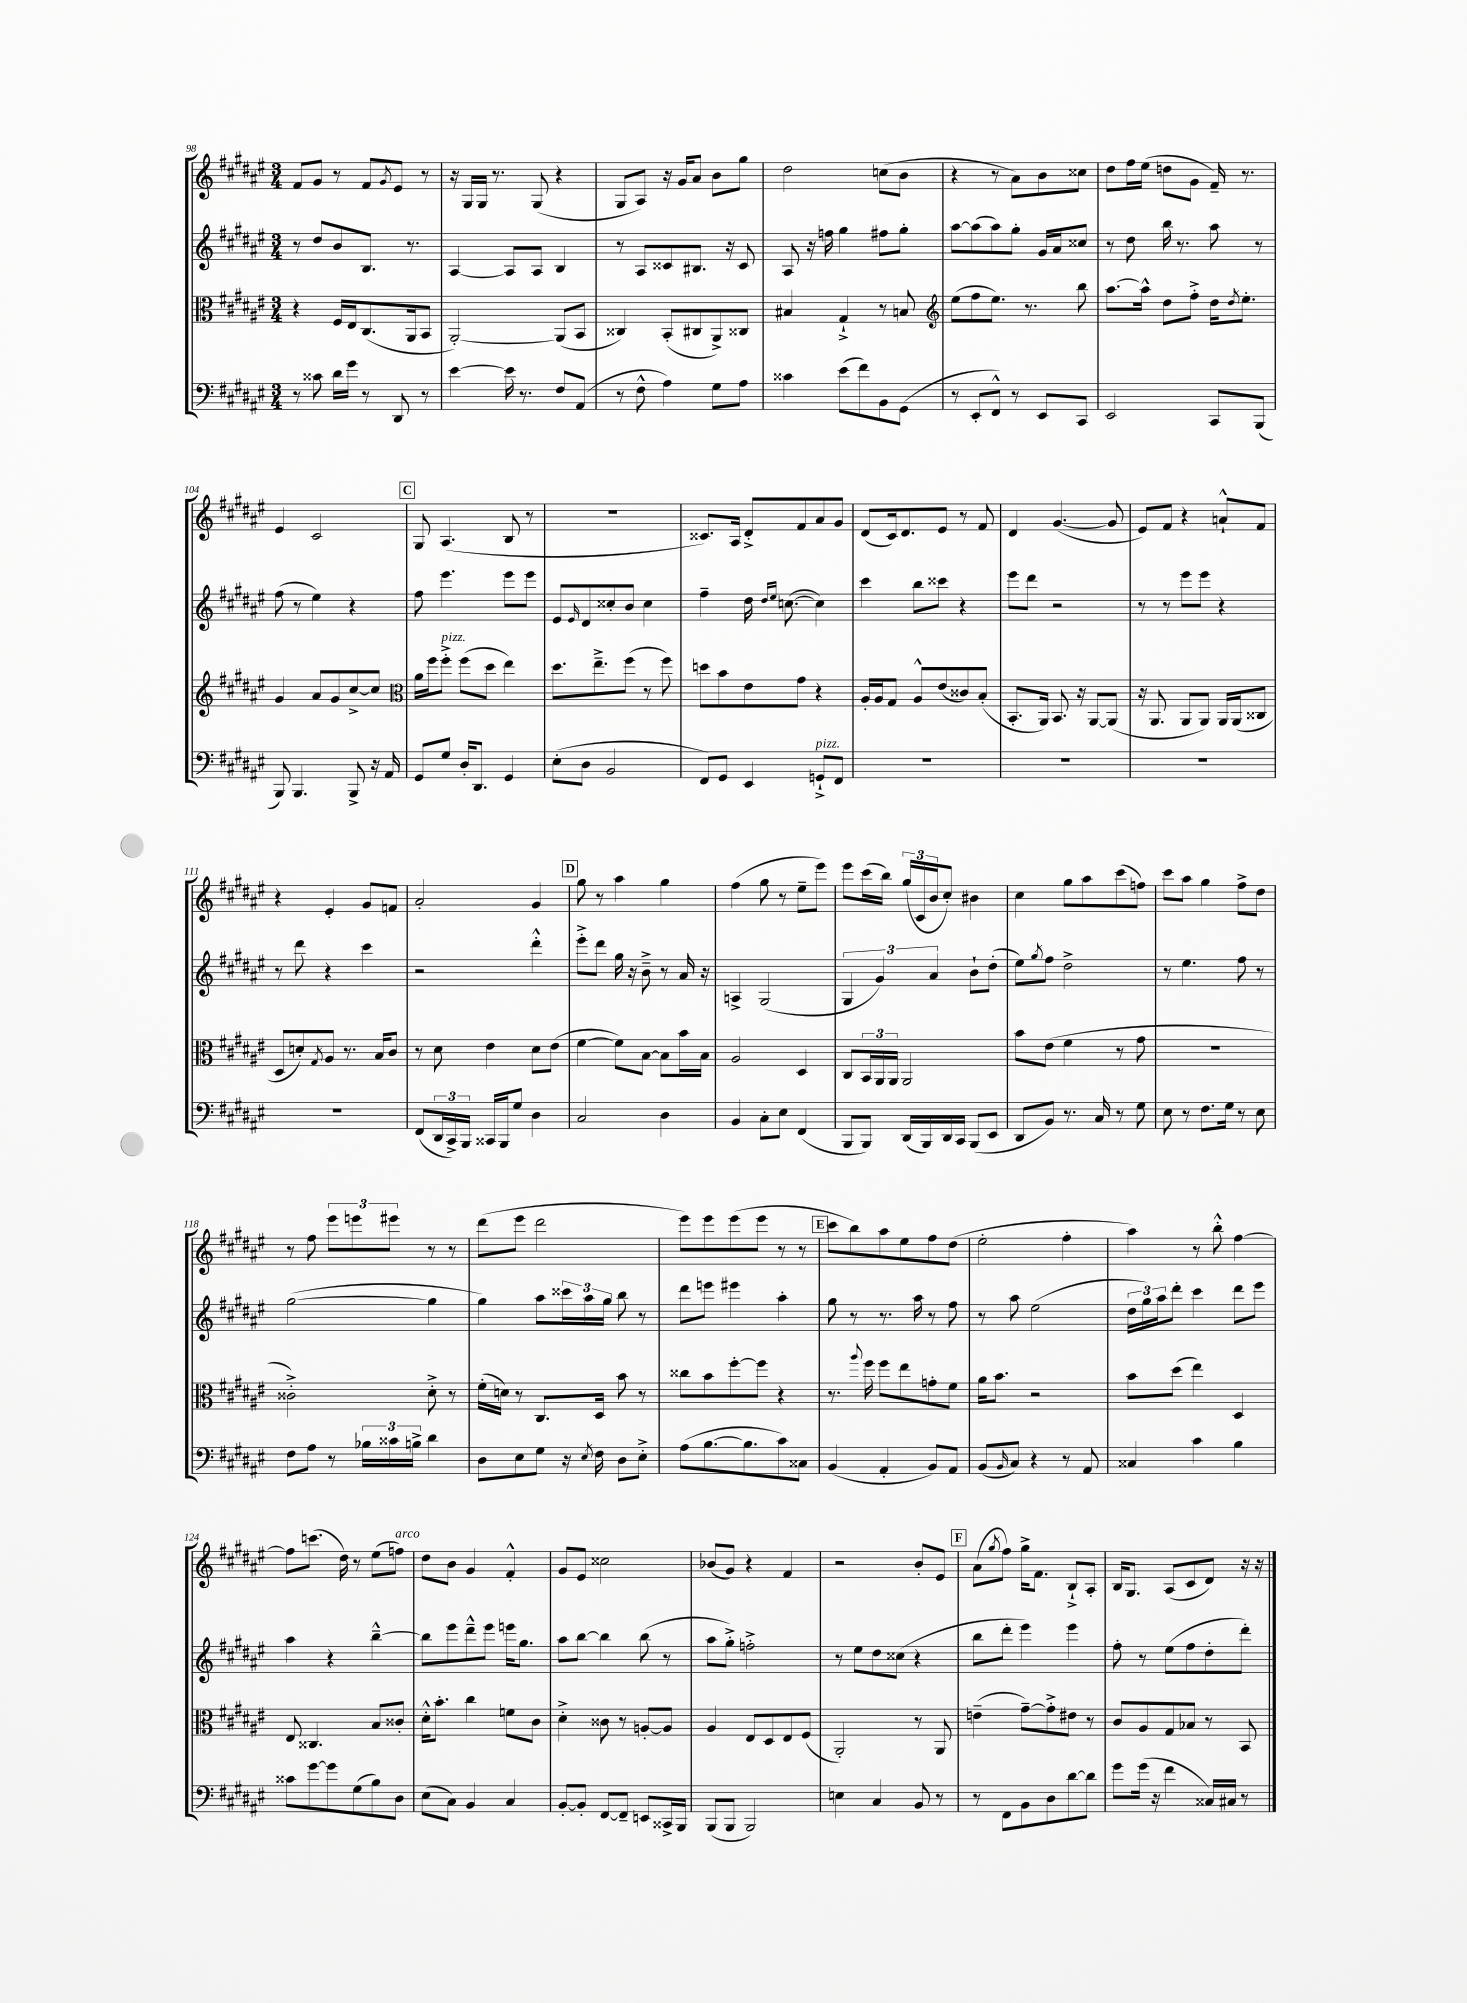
<<
\new StaffGroup <<
\new Staff = "s0" {
    \clef treble \key fis \major \numericTimeSignature \time 3/4
    fis'8 gis'8 r8 fis'8 \acciaccatura { gis'8 } eis'8 r8 |
    r16 gis16 gis16 r8. gis8( r4 |
    gis8 ais8) r16 gis'16 ais'8 b'8 gis''8 |
    dis''2 c''8( b'8 |
    r4 r8 ais'8) b'8 cisis''8 |
    dis''8 fis''16 eis''16( d''8 gis'8 fis'16--) r8. |
    eis'4 cis'2 |
    \mark \markup { \box "C" } gis8 ais4.( b8 r8 |
    R2. |
    cisis'8.) ais16 dis'8-.-> fis'8 ais'8 gis'8 |
    dis'8( cis'16) dis'8. eis'8 r8 fis'8 |
    dis'4 gis'4.~( gis'8 |
    eis'8) fis'8 r4 a'8-!-^ fis'8 |
    r4 eis'4-. gis'8 f'8 |
    ais'2-. gis'4 |
    \mark \markup { \box "D" } gis''8 r8 ais''4 gis''4 |
    fis''4( gis''8 r8 eis''8-- eis'''8) |
    eis'''8 cis'''16( b''16) \tuplet 3/2 { gis''16( cis'16 b'16 } cis''8-.) bis'4 |
    cis''4 gis''8 ais''8 cis'''8( f''8) |
    cis'''8 ais''8 gis''4 fis''8-> dis''8 |
    r8 fis''8 \tuplet 3/2 { eis'''8 e'''8 eis'''8 } r8 r8 |
    dis'''8( eis'''8 dis'''2 |
    eis'''8) eis'''8 eis'''8( eis'''8 r8 r8 |
    \mark \markup { \box "E" } cis'''8 b''8) ais''8 eis''8 fis''8 dis''8( |
    eis''2-. fis''4-. |
    ais''4) r8 b''8-.-^ fis''4~ |
    fis''8 c'''8.( dis''16) r8 eis''8( f''8^\markup { \italic "arco" }) |
    dis''8 b'8 gis'4 fis'4-.-^ |
    gis'8 eis'8 cisis''2 |
    bes'8( gis'8) r4 fis'4 |
    r2 b'8-. eis'8 |
    \mark \markup { \box "F" } ais'8( \acciaccatura { gis''8 } fis''8) gis''16-> fis'8. b8-!-> ais8-. |
    b16 gis8. ais8( cis'8 dis'8) r16 r16 \bar "|." |
}
\new Staff = "s1" {
    \clef treble \key fis \major \numericTimeSignature \time 3/4
    r8 dis''8 b'8 b8. r8. |
    ais4~ ais8 ais8 b4 |
    r8 ais8 cisis'8 bis8. r16 cisis'8 |
    ais8 r16 f''16 gis''4 fis''8 gis''8-. |
    ais''8~ ais''8( ais''8) gis''8-. gis'16 ais'16 cisis''8 |
    r8 dis''8 b''16 r8. ais''8 r8 |
    fis''8( r8 eis''4) r4 |
    \mark \markup { \box "C" } fis''8 eis'''4. eis'''8 eis'''8 |
    eis'8 \grace { eis'16 } dis'8 cisis''8-. b'8 cisis''4 |
    fis''4-- dis''16 \grace { dis''16 eis''16 } c''8.~( c''4) |
    cis'''4 b''8 cisis'''8 r4 |
    eis'''8 dis'''8 r2 |
    r8 r8 eis'''8 eis'''8 r4 |
    r8 dis'''8 r4 cis'''4 |
    r2 dis'''4-.-^ |
    \mark \markup { \box "D" } eis'''8-.-> dis'''8 gis''16 r16 b'8---> r8 ais'16 r16 |
    a4-> gis2( |
    \tuplet 3/2 { gis4 gis'4) ais'4 } b'8-! dis''8-.( |
    eis''8) \acciaccatura { gis''8 } fis''8 dis''2-> |
    r8 eis''4. fis''8 r8 |
    gis''2~( gis''4 |
    gis''4) ais''8 \tuplet 3/2 { cisis'''16 ais''16 gis''16 } b''8 r8 |
    dis'''8 e'''8 eis'''4 ais''4-. |
    \mark \markup { \box "E" } gis''8 r8 r8. ais''16 r8 fis''8 |
    r8 ais''8 eis''2( |
    \tuplet 3/2 { dis''16 gis''16) ais''16 } dis'''8-. cis'''4 dis'''8 eis'''8 |
    ais''4 r4 b''4~---^ |
    b''8 eis'''8 dis'''8---^ eis'''8 e'''16 gis''8. |
    ais''8 b''8~ b''4 b''8( r8 |
    ais''8 gis''8-.->) f''2-.-> |
    r8 eis''8 dis''8 cisis''8( r4 |
    \mark \markup { \box "F" } b''8 dis'''8-. eis'''4) eis'''4 |
    fis''8-. r8 eis''8( fis''8 dis''8-. dis'''8-.) \bar "|." |
}
\new Staff = "s2" {
    \clef alto \key fis \major \numericTimeSignature \time 3/4
    r4 fis16 eis16 cis8.( ais,16 b,8 |
    ais,2~-.) ais,8( b,8 |
    cisis4) b,8-.( cis8 ais,8->) cisis8 |
    bis4 gis4-!-> r8 b8 |
    \clef treble eis''8( fis''8 eis''8.) r8. b''8 |
    ais''8.~ ais''16-^ dis''8 fis''8-.-> dis''16 \acciaccatura { dis''8 } eis''8.-. |
    gis'4 ais'8 gis'8 cis''8~-> cis''8 |
    \mark \markup { \box "C" } \clef alto ais'16 fis''16 fis''8-.->^\markup { \italic "pizz." } fis''8( dis''8 eis''4) |
    dis''8. eis''8.---> fis''8( r8 fis''8) |
    d''8 b'8 eis'8 gis'8 r4 |
    ais16-. ais16 gis8 ais8-^ eis'8( cisis'8) b8-.( |
    b,8.-. ais,16) b,8. r16 ais,8~ ais,8( |
    r16 ais,8. ais,8 ais,8) ais,16 ais,16( cisis8 |
    dis8 d'8-.) \acciaccatura { gis8 } ais8 r8. b16 cis'8 |
    r8 dis'8 eis'4 dis'8 eis'8( |
    \mark \markup { \box "D" } fis'4~ fis'8) b8~ b8 b'16 b16 |
    ais2 dis4 |
    cis8 \tuplet 3/2 { b,16 ais,16 ais,16 } ais,2 |
    b'8 eis'8( fis'4 r8 gis'8 |
    R2. |
    cisis'2-.->) dis'8-.-> r8 |
    fis'16-.( d'16) r8 cis8. dis16 b'8 r8 |
    cisis''8 b'8 fis''8~-. fis''8 r4 |
    \mark \markup { \box "E" } r8. \appoggiatura { ais''8 } fis''16 fis''8 eis''8 g'8-. fis'8 |
    ais'16 b'8. r2 |
    b'8 dis''8( eis''4) dis4 |
    eis8 cisis4. b8 cisis'8-. |
    dis'16-.-^ b'8.-. cis''4 f'8 cis'8 |
    dis'4-.-> cisis'8 r8 a8~-. a8 |
    ais4 eis8 dis8 eis8 fis8( |
    ais,2-.) r8 ais,8 |
    \mark \markup { \box "F" } e'4--( gis'8~--) gis'8-.-> eis'8 r8 |
    cis'8 ais8 gis8 bes8 r8 b,8 \bar "|." |
}
\new Staff = "s3" {
    \clef bass \key fis \major \numericTimeSignature \time 3/4
    r8 cisis'8 dis'16 gis'16 r8 dis,8 r8 |
    eis'4~ eis'16 r8. fis8 ais,8( |
    r8 fis8-^ ais4) gis8 ais8 |
    cisis'4 eis'8( fis'8) b,8 gis,8( |
    r8 eis,8-. fis,8-^) r8 eis,8 cis,8 |
    eis,2 cis,8 b,,8( |
    b,,8) b,,4. b,,8-> r16 ais,16 |
    \mark \markup { \box "C" } gis,8 gis8 dis16-. dis,8. gis,4 |
    eis8-.( dis8 b,2 |
    fis,8) gis,8 eis,4 g,8-!->^\markup { \italic "pizz." } fis,8 |
    R2. |
    R2. |
    R2. |
    R2. |
    fis,8( \tuplet 3/2 { dis,16 cis,16->) b,,16 } cisis,16 b,,16 gis8 dis4 |
    \mark \markup { \box "D" } cis2 dis4 |
    b,4 cis8-. eis8 fis,4( |
    b,,8 b,,8) dis,16( b,,16) dis,16 cis,16 b,,8( eis,8 |
    dis,8 b,8) r8. cis16 r8 gis8 |
    eis8 r8 fis8. gis16 r8 eis8 |
    fis8 ais8 r8 \tuplet 3/2 { bes16 cisis'16 b16-> } dis'4 |
    dis8 eis8 gis8 r16 \acciaccatura { eis8 } fis16 dis8 eis8-.-> |
    ais8( b8.~ b8. cis'8) cisis8 |
    \mark \markup { \box "E" } b,4( ais,4-. b,8) ais,8 |
    b,8( \grace { b,16 } cis8) r4 r8 ais,8 |
    cisis4 cis'4 b4 |
    cisis'8 gis'8~ gis'8 gis8( b8) dis8 |
    eis8( cis8) b,4 cis4 |
    b,8~-. b,8-. fis,8~ fis,8-- e,8 cisis,16-> b,,16 |
    b,,8( b,,8 b,,2) |
    e4 cis4 b,8 r8 |
    \mark \markup { \box "F" } r8 fis,8 b,8 dis8 dis'8~ dis'8 |
    gis'8 gis'16( r16 fis'4 cisis16) cis16 r8 \bar "|." |
}
>>
>>
\layout { \context { \Score currentBarNumber = #98 } }
